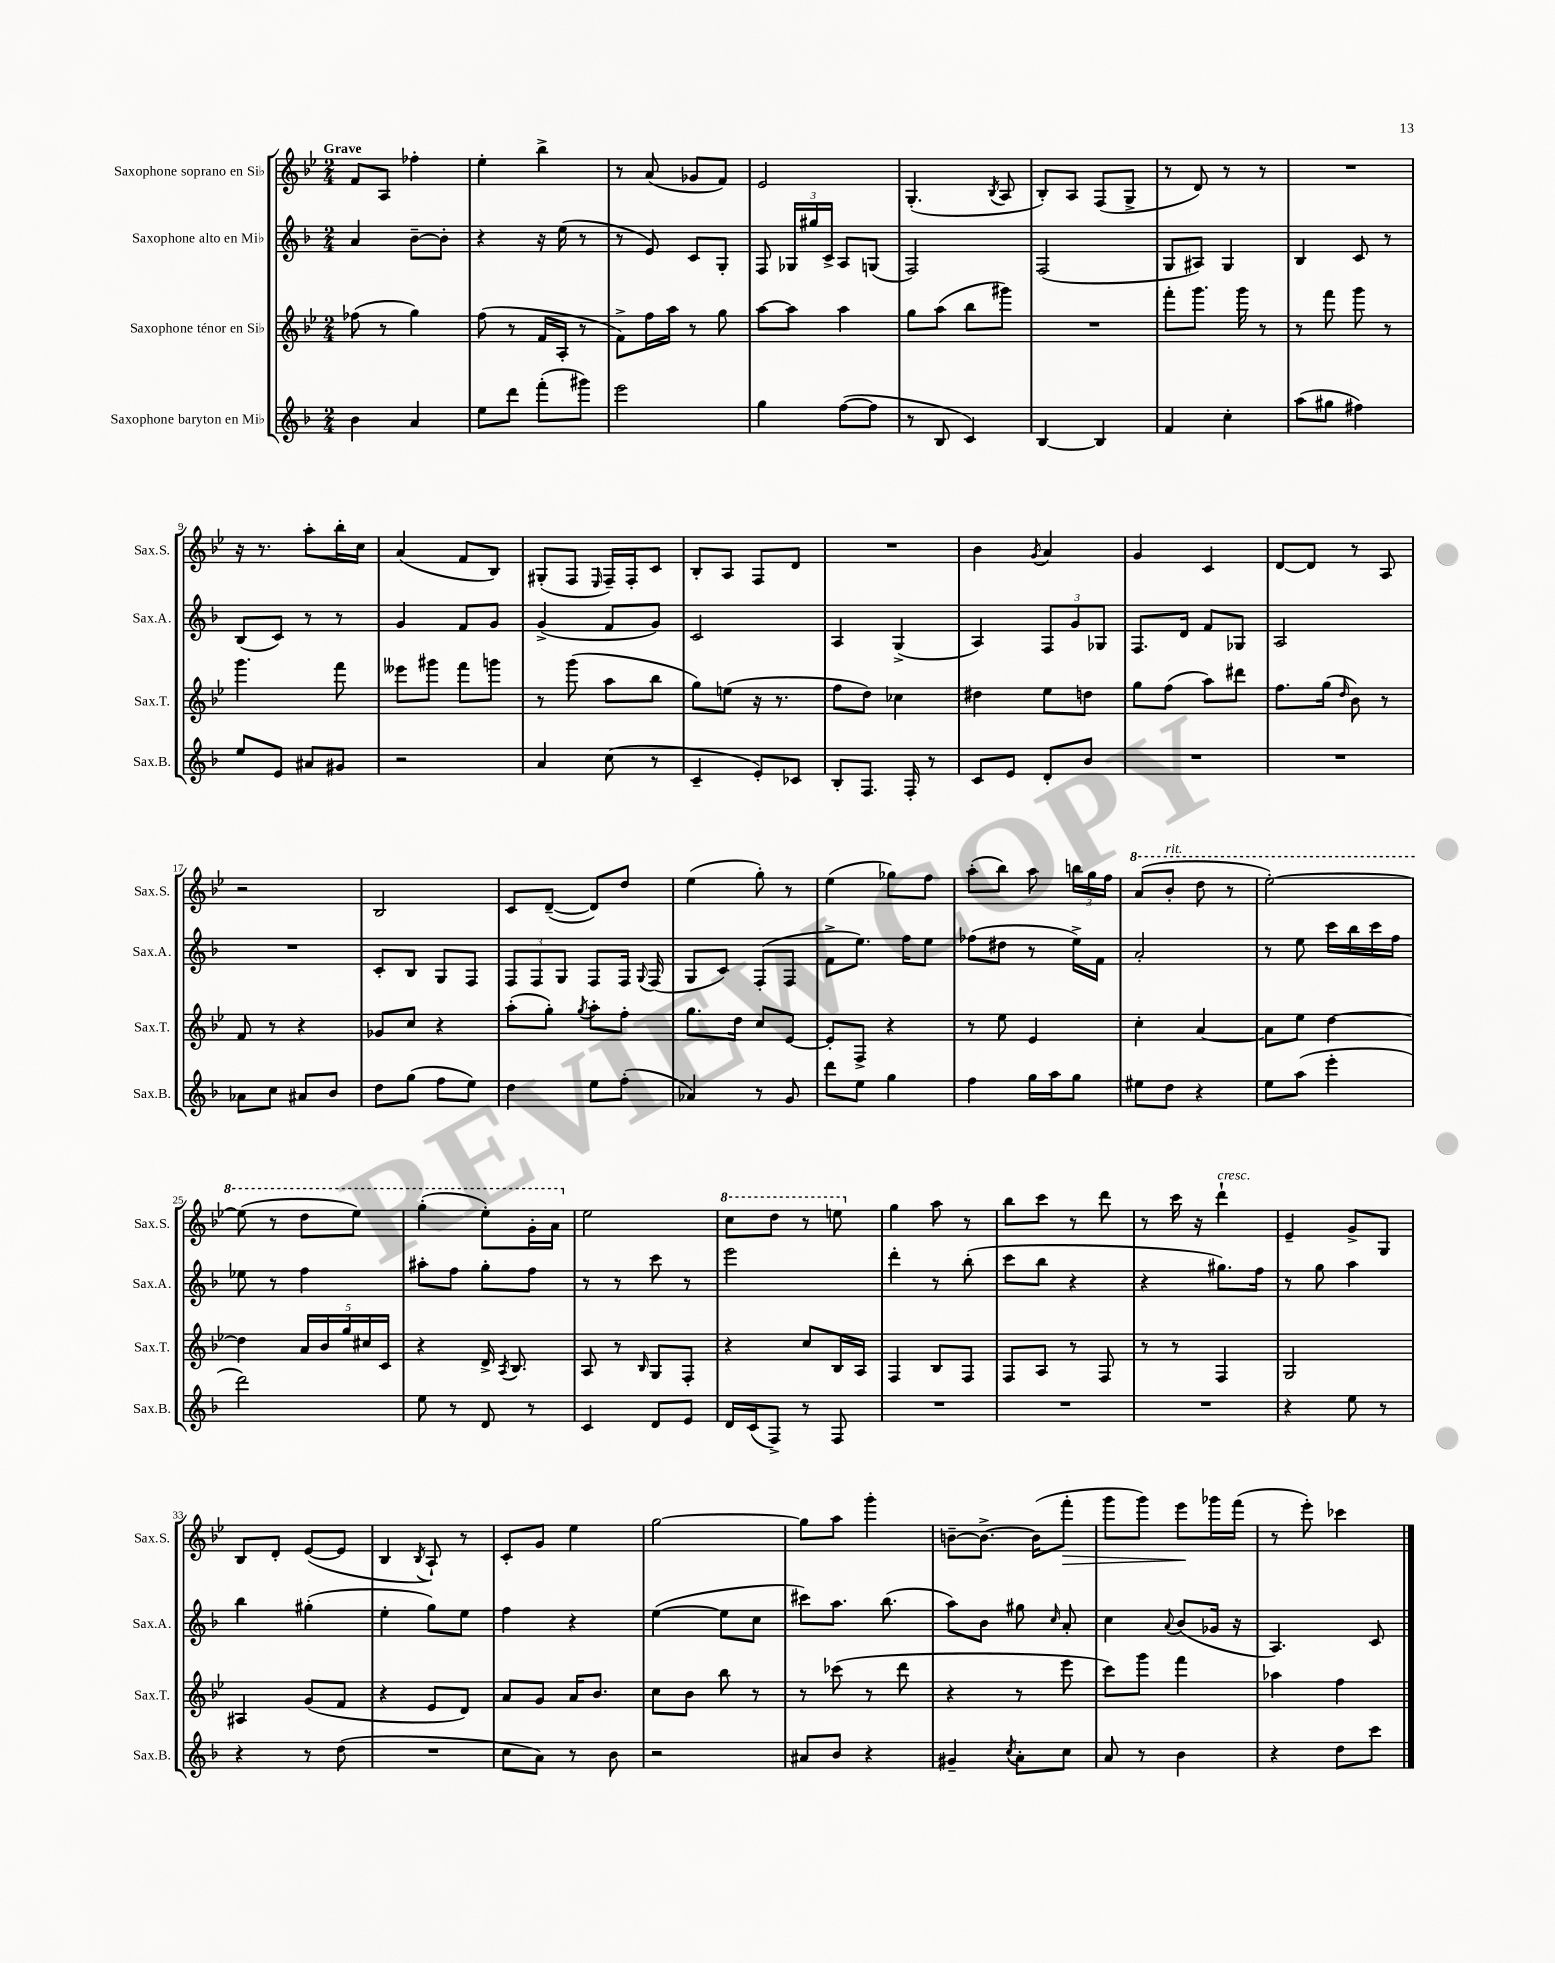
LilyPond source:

<<
\new StaffGroup <<
\new Staff = "s0" \with { instrumentName = "Saxophone soprano en Sib" shortInstrumentName = "Sax.S." } {
    \clef treble \key bes \major \numericTimeSignature \time 2/4 \tempo "Grave"
    \autoBeamOff f'8[ a8] fes''4-. |
    ees''4-. bes''4-> |
    r8 a'8( ges'8[ f'8]) |
    ees'2 |
    g4.-.( \acciaccatura { bes8 } a8 |
    bes8[-.) a8] f8[( g8]-> |
    r8 d'8) r8 r8 |
    R2 |
    r16 r8. a''8[-. bes''16-. c''16] |
    a'4( f'8[ bes8]) |
    gis8[-.( f8] \grace { ees16 } f16[--) f16-. c'8] |
    bes8[-. a8] f8[ d'8] |
    R2 |
    bes'4 \acciaccatura { g'8 } a'4 |
    g'4 c'4 |
    d'8[~ d'8] r8 a8 |
    r2 |
    bes2 |
    c'8[ d'8]~--( d'8[) d''8] |
    ees''4( g''8-.) r8 |
    ees''4( ges''8[) f''8] |
    a''8[-.( bes''8]) a''8 \tuplet 3/2 { b''16[ g''16 f''16] } |
    \ottava #1 a''8[( bes''8]-.^\markup { \italic "rit." } d'''8 r8 |
    ees'''2~-.) |
    ees'''8( r8 d'''8[ ees'''8]) |
    g'''4-.( ees'''8[-.) g''16-. a''16] \ottava #0 |
    ees''2 |
    \ottava #1 c'''8[ d'''8] r8 e'''8 \ottava #0 |
    g''4 a''8 r8 |
    bes''8[ c'''8] r8 d'''8 |
    r8 c'''16 r16 d'''4-!^\markup { \italic "cresc." } |
    ees'4-- g'8[-> g8] |
    bes8[ d'8]-. ees'8[~( ees'8] |
    bes4 \acciaccatura { bes8 } a8-!) r8 |
    c'8[-. g'8] ees''4 |
    g''2~ |
    g''8[ a''8] g'''4-. |
    b'8[~-- b'8.]~-> b'16[( f'''8]-.\> |
    g'''8[ g'''8]) ees'''8[\! ges'''16 f'''16]( |
    r8 ees'''8-.) ces'''4 \bar "|." |
}
\new Staff = "s1" \with { instrumentName = "Saxophone alto en Mib" shortInstrumentName = "Sax.A." } {
    \clef treble \key f \major \numericTimeSignature \time 2/4
    \autoBeamOff a'4 bes'8[~-- bes'8]-. |
    r4 r16 e''16( r8 |
    r8 e'8) c'8[ g8]-. |
    f8 \tuplet 3/2 { ges16[ gis''16 c'16]-> } a8[ g8]( |
    f2) |
    f2( |
    g8[ ais8]) g4 |
    bes4 c'8 r8 |
    bes8[( c'8]) r8 r8 |
    g'4 f'8[ g'8] |
    g'4->( f'8[ g'8]) |
    c'2 |
    a4 g4->( |
    a4) \tuplet 3/2 { f8[ g'8 ges8] } |
    f8.[ d'16] f'8[ ges8] |
    a2 |
    R2 |
    c'8[-. bes8] g8[ f8] |
    \tuplet 3/2 { f8[ f8 g8] } f8[ f16] \appoggiatura { g8 } f16( |
    g8[ c'8]) f8[-.( f8] |
    f'8[-> e''8.]) f''16[ e''8] |
    fes''8[( dis''8] r8 e''16[->) f'16] |
    a'2-. |
    r8 e''8 c'''16[ bes''16 c'''16 f''16] |
    ees''8 r8 f''4 |
    ais''8[-. f''8] g''8[-. f''8] |
    r8 r8 c'''8 r8 |
    e'''2 |
    d'''4-. r8 bes''8-.( |
    c'''8[ bes''8] r4 |
    r4 gis''8.[) f''16] |
    r8 g''8 a''4 |
    bes''4 gis''4-.( |
    e''4-. g''8[) e''8] |
    f''4 r4 |
    e''4~( e''8[ c''8] |
    cis'''8[) a''8.] bes''8.( |
    a''8[) bes'8] gis''8 \grace { c''16 } a'8-. |
    c''4 \appoggiatura { a'8 } bes'8[( ges'16] r16 |
    a4.) c'8 \bar "|." |
}
\new Staff = "s2" \with { instrumentName = "Saxophone ténor en Sib" shortInstrumentName = "Sax.T." } {
    \clef treble \key bes \major \numericTimeSignature \time 2/4
    \autoBeamOff fes''8( r8 g''4) |
    f''8( r8 f'16[ a16]-. r8 |
    f'8[->) f''16 a''16] r8 g''8 |
    a''8[~ a''8] a''4 |
    g''8[ a''8]( bes''8[ gis'''8]) |
    R2 |
    f'''8[-. g'''8.] g'''16 r8 |
    r8 f'''8 g'''8 r8 |
    g'''4. f'''8 |
    eeses'''8[ gis'''8] f'''8[ g'''8] |
    r8 g'''8( a''8[ bes''8] |
    g''8[) e''8]( r16 r8. |
    f''8[ d''8]) ces''4 |
    dis''4 ees''8[ d''8] |
    g''8[ f''8]( a''8[) dis'''8] |
    f''8.[ g''16]( \grace { d''16 } bes'8) r8 |
    f'8 r8 r4 |
    ges'8[ c''8] r4 |
    a''8[-.( g''8]-.) \acciaccatura { g''8 } a''8[-. f''8]-. |
    g''8.[ d''16] c''8[ ees'8]~ |
    ees'8[-. f8]-> r4 |
    r8 ees''8 ees'4 |
    c''4-. a'4~ |
    a'8[ ees''8] d''4~ |
    d''4 \tuplet 5/4 { a'16[ bes'16 g''16 cis''16 c'16] } |
    r4 d'16-> \acciaccatura { a8 } bes8. |
    a8 r8 \grace { bes16 } g8[ f8]-. |
    r4 c''8[ bes16 a16] |
    f4 bes8[ f8] |
    f8[ a8] r8 f8 |
    r8 r8 f4 |
    g2 |
    ais4 g'8[( f'8] |
    r4 ees'8[ d'8]) |
    a'8[ g'8] a'16[ bes'8.] |
    c''8[ bes'8] bes''8 r8 |
    r8 ces'''8( r8 d'''8 |
    r4 r8 ees'''8 |
    c'''8[) g'''8] f'''4 |
    aes''4 f''4 \bar "|." |
}
\new Staff = "s3" \with { instrumentName = "Saxophone baryton en Mib" shortInstrumentName = "Sax.B." } {
    \clef treble \key f \major \numericTimeSignature \time 2/4
    \autoBeamOff bes'4 a'4 |
    e''8[ d'''8] f'''8[-.( gis'''8]) |
    e'''2 |
    g''4 f''8[~( f''8] |
    r8 bes8 c'4) |
    bes4~ bes4 |
    f'4 c''4-. |
    a''8[( gis''8] fis''4) |
    e''8[ e'8] ais'8[ gis'8] |
    r2 |
    a'4 c''8( r8 |
    c'4-- e'8[-.) ces'8] |
    bes8[-. f8.] f16-. r8 |
    c'8[ e'8] d'8[-. bes'8] |
    R2 |
    R2 |
    aes'8[ c''8] ais'8[ bes'8] |
    d''8[ g''8]( f''8[ e''8]) |
    d''4 e''8[ f''8]-.( |
    aes'4) r8 g'8 |
    d'''8[ e''8] g''4 |
    f''4 g''16[ a''16 g''8] |
    eis''8[ d''8] r4 |
    e''8[ a''8]( e'''4-. |
    d'''2) |
    e''8 r8 d'8 r8 |
    c'4 d'8[ e'8] |
    d'16[ c'16( f8]->) r8 f8 |
    R2 |
    R2 |
    R2 |
    r4 e''8 r8 |
    r4 r8 d''8( |
    R2 |
    c''8[ a'8]) r8 bes'8 |
    r2 |
    ais'8[ bes'8] r4 |
    gis'4-- \acciaccatura { c''8 } a'8[-. c''8] |
    a'8 r8 bes'4 |
    r4 d''8[ c'''8] \bar "|." |
}
>>
>>
